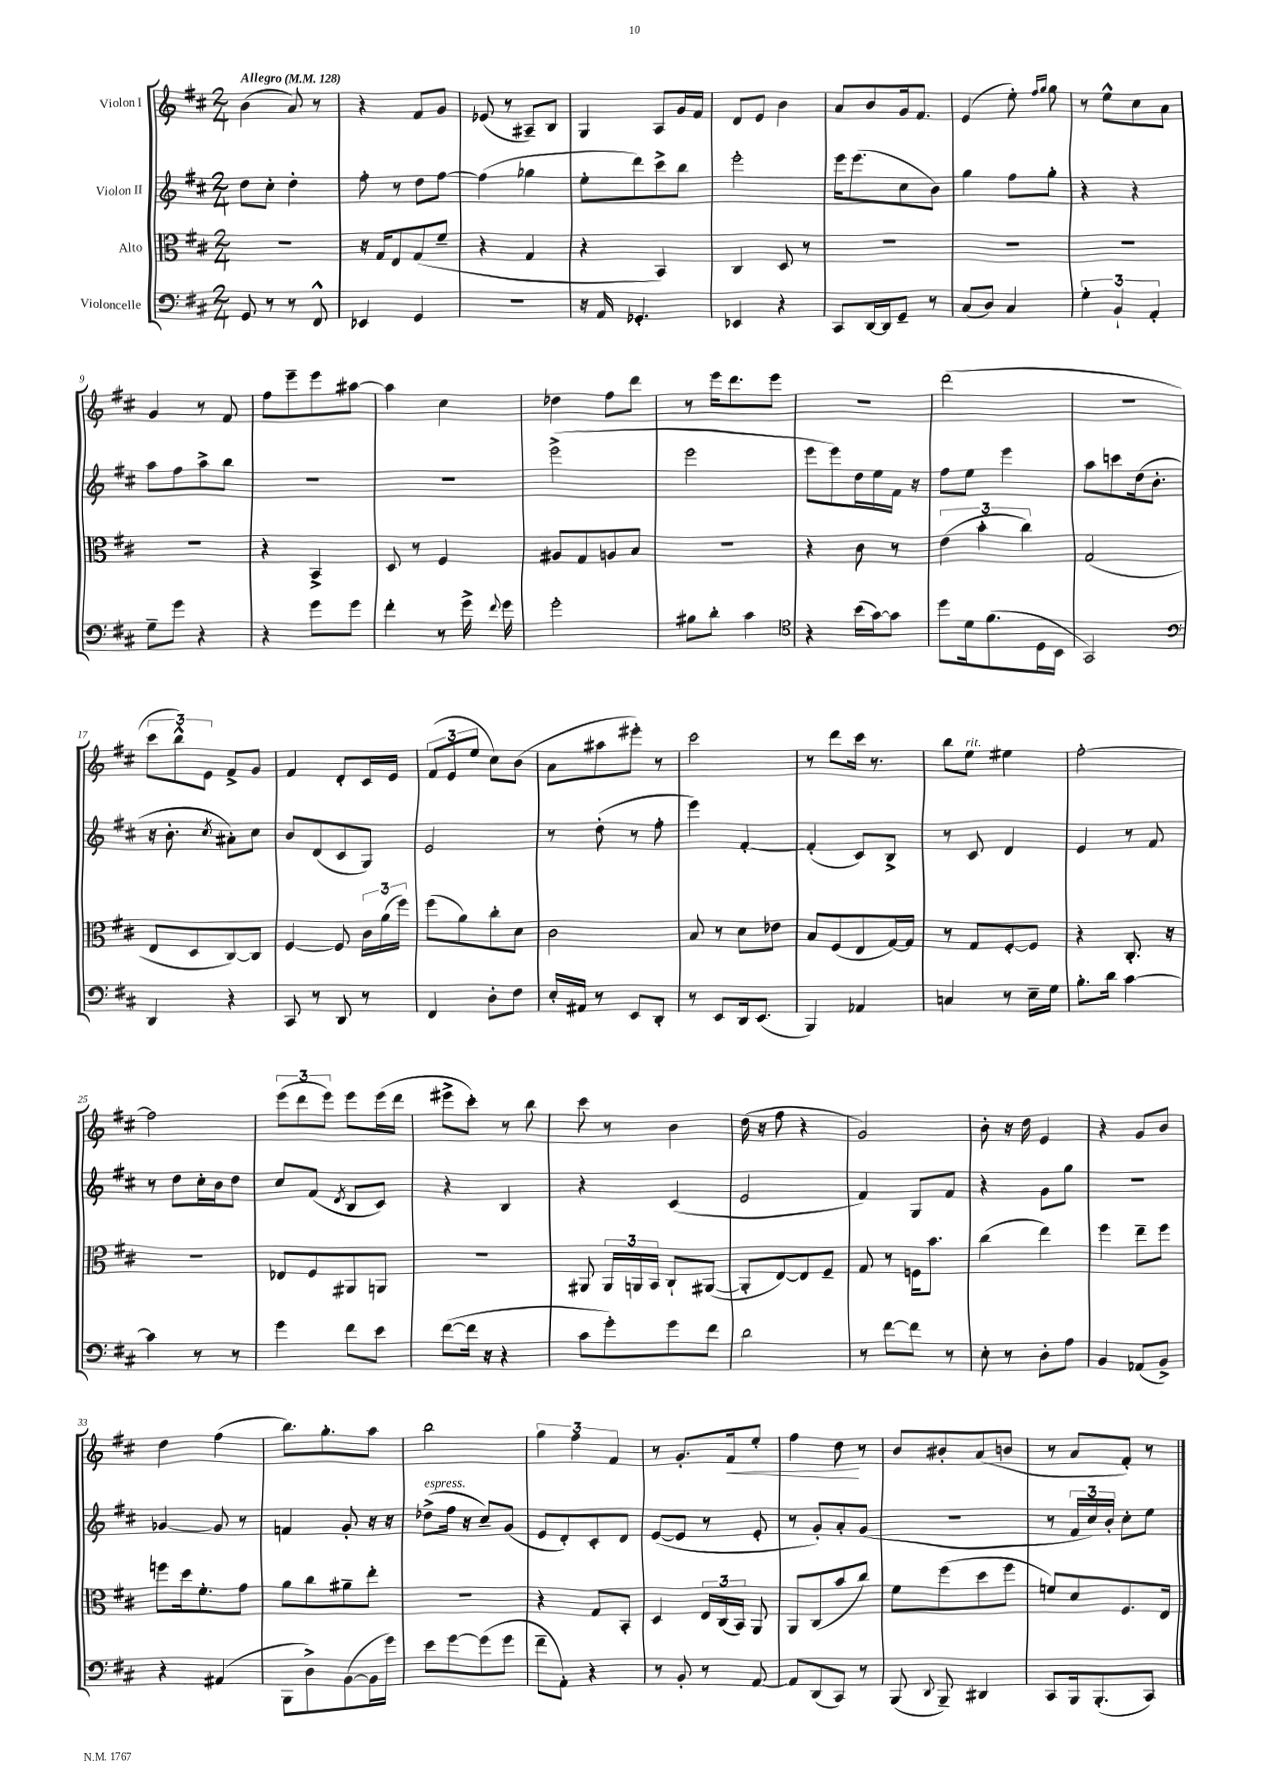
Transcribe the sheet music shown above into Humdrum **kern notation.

**kern	**kern	**kern	**kern
*staff4	*staff3	*staff2	*staff1
*clefF4	*clefC3	*clefG2	*clefG2
*k[f#c#]	*k[f#c#]	*k[f#c#]	*k[f#c#]
*M2/4	*M2/4	*M2/4	*M2/4
*MM128	*MM128	*MM128	*MM128
8GG/	2r	8dd\L	(4b\
8r	.	8cc#'\J	.
8r	.	4dd'\	8a/)
8FF#^^/	.	.	8r
=	=	=	=
4EE-/	16r	8ff#'\	4r
.	16G/LK	.	.
.	8E/	8r	.
4GG/	(8G/	8dd\L	8f#/L
.	8f#~/J	[8ff#\J	8g/J
=	=	=	=
2r	4r	(4ff#\]	(8e-/
.	.	.	8r
.	4G/	4gg-\	8A#~/L)
.	.	.	8B/J
=	=	=	=
16r	4r	8ee'\L	4G/
16AA/	.	.	.
4.GG-'/	.	8ddd\)	.
.	4BB/)	8ccc#^\	8A/L
.	.	8bb\J	16g/L
.	.	.	16f#/JJ
=	=	=	=
4EE-/	4C#/	2eee'\	8d/L
.	.	.	8e/J
4r	8D/	.	4b\
.	8r	.	.
=	=	=	=
8CC#/L	2r	16eee\LK	8a/L
.	.	(8.eee\	.
[16DD/L	.	.	8b/
16DD/]J	.	.	.
8GG~/J	.	8cc#\	16g/k
.	.	.	8.f#/J
8r	.	8b\J)	.
=	=	=	=
(8C#/L	2r	4gg\	(4e/
8D/J)	.	.	.
4C#/	.	8ff#\L	8ee'\)
.	.	.	16qqff#/LL
.	.	.	16qqgg/JJ
.	.	8gg'\J	8gg\
=	=	=	=
6G'\	2r	4r	8r
.	.	.	8ee^^\L
6BB`/	.	.	.
.	.	4r	8cc#\
6AA'/	.	.	.
.	.	.	8a\J
=	=	=	=
8G~\L	2r	8aa\L	4g/
8g\J	.	8ff#\	.
4r	.	8aa^\	8r
.	.	8bb\J	8f#/
=	=	=	=
4r	4r	2r	8ff#\L
.	.	.	8eee~\
8g\L	4BB^/	.	8eee\
8g\J	.	.	[8aa#\J
=	=	=	=
4f#'\	8D/	2r	4aa#\]
.	8r	.	.
8r	4F#/	.	4cc#\
16g^\	.	.	.
8qqf#/	.	.	.
16g\	.	.	.
=	=	=	=
2g'\	8A#/L	(2eee^\	4dd-\
.	8G/	.	.
.	8A/	.	8ff#\L
.	8B/J	.	8ddd\J
=	=	=	=
8B#\L	2r	2eee\	8r
8d'\J	.	.	16eee\LK
.	.	.	8.ddd\
4c#\	.	.	.
.	.	.	8eee\J
=	=	=	=
*clefC4	*	*	*
4r	4r	8eee\L	2r
.	.	8eee\)	.
(16b\LL	8c#\	16dd\L	.
[16g\J)	.	16ee\	.
8g\]J	8r	16f#\JJ	.
.	.	16r	.
=	=	=	=
8dd\L	(6e\	8ff#\L	(2ddd\
16d\k	.	8ee\J	.
.	6b'\	.	.
(8.f#\	.	.	.
.	.	4eee\	.
.	6cc#\)	.	.
16D\L	.	.	.
16BB\JJ	.	.	.
=	=	=	=
2GG/)	(2G/	8aa\L	2r
.	.	8ccc\	.
.	.	(16dd\k	.
.	.	8.b'\J	.
=	=	=	=
*clefF4	*	*	*
4DD/	8E/L	16r	12ccc#\L
.	.	8.b'\	.
.	.	.	12bb^^\)
.	8D/	.	.
.	.	.	12e\J
.	.	8qcc#/	.
4r	[8C#/)	8a#'\L)	8f#^/L
.	8C#/]J	8cc#\J	8g/J
=	=	=	=
8CC#/	[4F#/	8b/L	4f#/
8r	.	(8d/	.
8DD/	8F#/]	8c#/	8d'/L
8r	24c#\LL	8G/J)	16c#/L
.	(24a\	.	.
.	.	.	16e/JJ
.	24ff#\JJ)	.	.
=	=	=	=
4FF#/	(8ff#\L	2e/	(12f#/L
.	.	.	12e/
.	8a\)	.	.
.	.	.	12ee/J
8D'\L	8cc#'\	.	8cc#\L)
8F#\J	8d\J	.	(8b\J
=	=	=	=
16E'/LL	2c#\	8r	8a\L
16AA#/JJ	.	.	.
8r	.	(8dd'\	8aa#\
8EE/L	.	8r	8eee#'\J)
8DD'/J	.	8ff#'\	8r
=	=	=	=
8r	8B/	4eee\)	2ccc#\
8EE/L	8r	.	.
16DD/k	8d\L	[4f#'/	.
(8.EE/J	.	.	.
.	8e-\J	.	.
=	=	=	=
4BBB/)	8B/L	(4f#'/]	8r
.	(8F#/	.	8ddd\L
4AA-/	8E/	8c#/L)	16ccc#\Jk
.	.	.	8.r
.	[16G/L)	8B^/J	.
.	16G/]JJ	.	.
=	=	=	=
4C/	8r	8r	8bb\L
.	8G/L	8c#/	8ee\J
8r	[8F#'/	4d/	4ee#\
16E~\LL	8F#/]J	.	.
16G\JJ	.	.	.
=	=	=	=
8.B'\L	4r	4e/	[2ff#'\
16d\Jk	.	.	.
[4c#\	8.C#'/	8r	.
.	.	8f#/	.
.	16r	.	.
=	=	=	=
4c#\]	2r	8r	2ff#\]
.	.	8dd\L	.
8r	.	16cc#'\L	.
.	.	16b\J	.
8r	.	8dd\J	.
=	=	=	=
4g\	8E-/L	8cc#/L	(12eee\L
.	.	.	12ddd\
.	8F#/	(8f#/J	.
.	.	.	12eee\J)
.	.	8qd/	.
8f#\L	8AA#/	8B/L	8eee\L
8e\J	8AA/J	8c#/J)	(16eee\L
.	.	.	16ddd\JJ
=	=	=	=
([8f#\L	2r	4r	8eee#^\L
16f#\]Jk	.	.	8ccc#'\J)
16r	.	.	.
4r	.	4B/	8r
.	.	.	8bb\
=	=	=	=
8c#\L	8AA#/	4r	8ccc#\
8g'\)	24AA#/LL	.	8r
.	24AA/	.	.
.	24BB/JJ	.	.
8g\	8C#`/L	(4c#/	4b\
8f#\J	([8AA#/J	.	.
=	=	=	=
2d\	8AA#'/]L	2e/	(16dd\
.	.	.	16r
.	[8E/)	.	8ff#\
.	8E/]	.	4r
.	8F#~/J	.	.
=	=	=	=
8r	8G/	4f#/)	2g/)
[8f#\L	8r	.	.
8f#\]J	16F\LK	8G/L	.
.	8.b\J	.	.
8r	.	8f#/J	.
=	=	=	=
8E'\	(4cc#\	4r	8b'\
8r	.	.	16r
.	.	.	16dd\
8D'\L	4ee\)	8g\L	4e/
8A\J	.	8gg\J	.
=	=	=	=
4BB/	4ff#\	2r	4r
(8AA-/L	8ee~\L	.	8g/L
8BB^/J)	8ff#\J	.	8b/J
=	=	=	=
4r	8ff\L	[4g-/	4dd\
.	16dd\k	.	.
.	8.f#'\	.	.
(4AA#/	.	8g-/]	(4ff#\
.	8g\J	8r	.
=	=	=	=
8BBB\L	8a\L	4f/	8.bb\L)
8D^\)	8cc#\	.	.
.	.	.	8.gg'\
([8BB\	8a#~\	8g'/	.
16BB\]L	8ee'\J	16r	8aa\J
16g\JJ)	.	16r	.
=	=	=	=
8e\L	2r	(8dd-^\L	2bb\
[8g\	.	16ff#\Jk	.
.	.	16r	.
(8g\]	.	8cc#~/L)	.
8g\J	.	(8g/J	.
=	=	=	=
8f#~\L	4r	8e/L	6gg\
8AA'\J)	.	8d'/)	.
.	.	.	6ff#\
4r	8G/L	8c#'/	.
.	.	.	6f#/
.	8BB'/J	8d/J	.
=	=	=	=
8r	4D/	([8e/L	8r
8BB'/	.	8e/]J	8.g'/L
8r	24E/LL	8r	.
.	(24C#/	.	.
.	.	.	16f#/k
.	24BB/JJ)	.	.
[8AA/	8AA/	8e'/	8ee'/J
=	=	=	=
8AA/]L	8AA/L	8r	4ff#\
(8DD/	(8C#/	8g'/L)	.
8CC#/J)	8b/	8a'/	8dd\
8r	8cc#/J)	(8g/J	8r
=	=	=	=
(8BBB/	8f#\L	2r	8b/L
8qqDD/	.	.	.
8BBB~/)	(8ff#\	.	8b#'/
4DD#/	8dd\	.	(8a/
.	8ff#\J	.	8b/J
=	=	=	=
8CC#/L	8f/L)	8r	8r
16BBB/k	8d/	24f#/LL	8a/L
.	.	24cc#/)	.
(8.BBB'/	.	.	.
.	.	24b'/JJ	.
.	8.F#/	8cc#'\L	8f#'/J)
8CC#/J)	.	8ee\J	8r
.	16E/Jk	.	.
==	==	==	==
*-	*-	*-	*-
